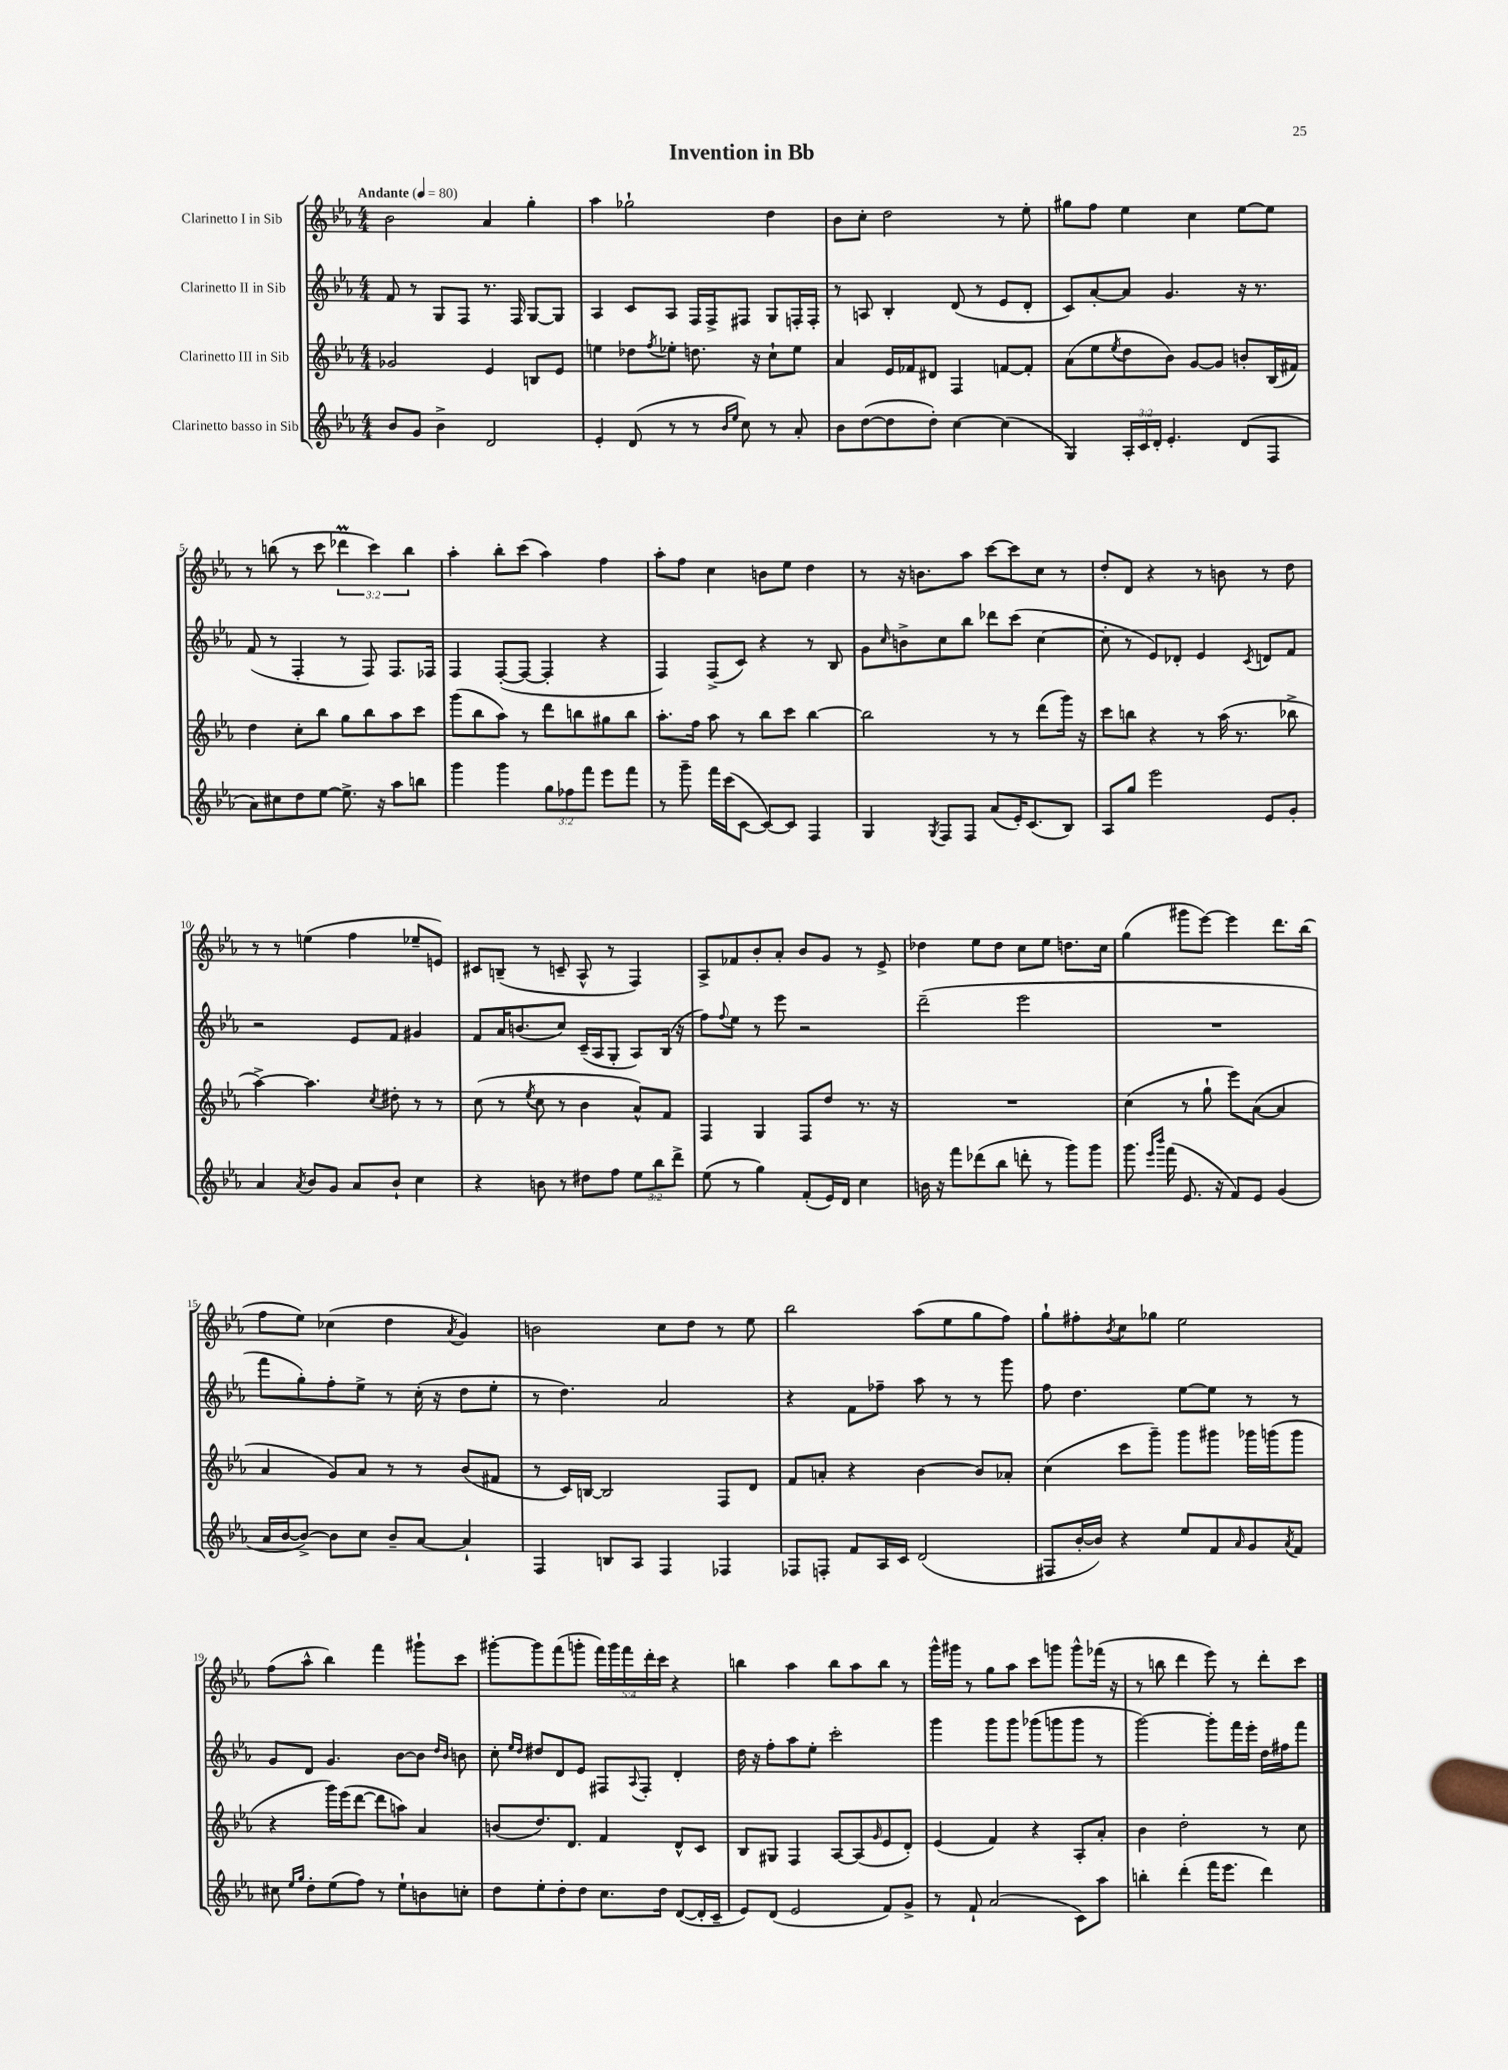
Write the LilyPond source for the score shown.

\header { title = "Invention in Bb" }
<<
\new StaffGroup <<
\new Staff = "s0" \with { instrumentName = "Clarinetto I in Sib" } {
    \clef treble \key ees \major \numericTimeSignature \time 4/4 \override Staff.TupletNumber.text = #tuplet-number::calc-fraction-text \tempo "Andante" 4 = 80
    bes'2 aes'4 g''4-. |
    aes''4 ges''2-! d''4 |
    bes'8 c''8-. d''2 r8 ees''8-. |
    gis''8 f''8 ees''4 c''4 ees''8~ ees''8 |
    r8 b''8( r8 c'''8 \tuplet 3/2 { des'''4\prall c'''4) b''4 } |
    aes''4-. bes''8-. c'''8( aes''4) f''4 |
    aes''8-. f''8 c''4 b'8 ees''8 d''4 |
    r8 r16 b'8. aes''8 c'''8~ c'''8 c''8 r8 |
    d''8-. d'8 r4 r8 b'8 r8 d''8 |
    r8 r8 e''4( f''4 ees''8-- e'8) |
    cis'8 b8--( r8 c'8-- aes8-^ r8 f4) |
    aes8-> fes'8 bes'8-. aes'8-. bes'8 g'8 r8 ees'8-> |
    des''4 ees''8 des''8 c''8 ees''8 d''8. c''16 |
    g''4( gis'''8 ees'''8~) ees'''4 d'''8. bes''16( |
    f''8 ees''8) ces''4( d''4 \acciaccatura { aes'8 } g'4) |
    b'2 c''8 d''8 r8 ees''8 |
    bes''2 aes''8( ees''8 g''8 f''8) |
    g''8-! fis''8-. \acciaccatura { bes'8 } c''8 ges''8 ees''2 |
    f''8( aes''8-^ bes''4) f'''4 gis'''8-! c'''8 |
    gis'''8~-. gis'''8 f'''8( g'''8-. \tuplet 5/4 { f'''16) g'''16 f'''16 d'''16-. c'''16 } r4 |
    b''4 aes''4 b''8 aes''8 b''8 r8 |
    g'''16-^ gis'''16 r8 g''8 aes''8 c'''8 g'''8 g'''8-^ fes'''16( r16 |
    r8 b''8 d'''4 ees'''8) r8 d'''8-. c'''8 \bar "|." |
}
\new Staff = "s1" \with { instrumentName = "Clarinetto II in Sib" } {
    \clef treble \key ees \major \numericTimeSignature \time 4/4
    f'8 r8 g8 f8 r8. f16 g8~ g8 |
    aes4 c'8 aes8 f16 f16-> fis8 g8 f16-. f16-. |
    r8 a8 bes4-. d'8( r8 ees'8 d'8-. |
    c'8) aes'8~-. aes'8 g'4. r16 r8. |
    f'8( r8 f4-. r8 f8) f8. fes16 |
    f4 f8~-.( f8~ f4-. r4 |
    f4) f8->( c'8) r4 r8 bes8 |
    g'8 \grace { c''16 } b'8-> c''8 bes''8 des'''8 c'''8( c''4~ |
    c''8-. r8 ees'8) des'8-. ees'4 \acciaccatura { c'8 } d'8 f'8 |
    r2 ees'8 f'8 gis'4 |
    f'8 aes'16 b'8.( c''8) c'16--( aes16 g8-. aes8) bes16( r16 |
    f''8) \appoggiatura { f''8 } ees''8 r8 ees'''8 r2 |
    d'''2--( ees'''2 |
    R1 |
    f'''8 g''8-.) f''8-. ees''8-> r8 c''16-.( r16 d''8 ees''8-. |
    r8 d''4.) aes'2 |
    r4 f'8 fes''8-- aes''8 r8 r8 g'''8 |
    f''8 d''4. ees''8~ ees''8 r8 r8 |
    g'8 d'8 g'4. bes'8~ bes'8 \grace { d''16 bes'16 } b'8 |
    c''8-. \grace { ees''16 d''16 } dis''8 d'8 ees'8 fis8 \appoggiatura { aes8 } fis8-. d'4-. |
    d''16 r16 f''8-. aes''8 ees''8-. c'''2-. |
    g'''4 g'''8 g'''8 ges'''8( g'''8 g'''8 r8 |
    g'''2~) g'''8-. f'''16 ees'''16-. d''16 fis''16 f'''8 \bar "|." |
}
\new Staff = "s2" \with { instrumentName = "Clarinetto III in Sib" } {
    \clef treble \key ees \major \numericTimeSignature \time 4/4
    ges'2 ees'4 b8 ees'8 |
    e''4 des''8 \acciaccatura { f''8 } ees''8-. d''8. r16 c''8-! ees''8 |
    aes'4 ees'16 fes'16 dis'8 f4 f'8~ f'8-. |
    aes'8( ees''8 \acciaccatura { ees''8 } d''8 bes'8) g'8~ g'8 b'8-. bes16( fis'16) |
    d''4 c''8-. bes''8 g''8 bes''8 aes''8 c'''8 |
    g'''8( bes''8 aes''8) r8 d'''8 b''8 gis''8 b''8 |
    aes''8.-. f''16 aes''8 r8 bes''8 c'''8 bes''4~ |
    bes''2 r8 r8 d'''8( g'''16) r16 |
    c'''8 b''8 r4 r8 aes''16( r8. bes''8-> |
    aes''4~->) aes''4. \acciaccatura { c''8 } dis''8-. r8 r8 |
    c''8( r8 \acciaccatura { ees''8 } c''8 r8 bes'4 aes'8-^) f'8 |
    f4 g4 f8 d''8 r8. r16 |
    R1 |
    c''4( r8 g''8-! ees'''8) aes'8~( aes'4 |
    aes'4 g'8) aes'8 r8 r8 bes'8( fis'8 |
    r8 c'16) b16~ b2 f8 d'8 |
    f'8 a'8-. r4 bes'4~ bes'8 aes'8-. |
    c''4( c'''8 g'''8--) g'''8 gis'''8 ges'''16 g'''16( g'''8 |
    r4 g'''16) ees'''16( d'''8~ d'''8 a''8) aes'4 |
    b'8( d''8.) d'8. f'4 d'8-^ c'8 |
    bes8 gis8 f4 aes8~ aes8( \grace { g'16 } ees'8 d'8-.) |
    ees'4( f'4) r4 aes8-. aes'8-. |
    bes'4 d''2-. r8 c''8 \bar "|." |
}
\new Staff = "s3" \with { instrumentName = "Clarinetto basso in Sib" } {
    \clef treble \key ees \major \numericTimeSignature \time 4/4 \override Staff.TupletNumber.text = #tuplet-number::calc-fraction-text
    bes'8 g'8 bes'4-> d'2 |
    ees'4-. d'8( r8 r8 \grace { bes'16 ees''16 } c''8) r8 aes'8-. |
    bes'8 d''8~( d''8 d''8-.) c''4~ c''4( |
    g4) \tuplet 3/2 { aes16-. c'16 d'16-. } ees'4.-. d'8( f8 |
    aes'8) cis''8 d''8 ees''8~ ees''8.-> r16 aes''8 b''8 |
    g'''4 g'''4 \tuplet 3/2 { g''8 fes''8 f'''8 } ees'''8 f'''8 |
    r8 g'''8-- f'''16 c'''16( c'8~ c'8~) c'8 f4 |
    g4 \acciaccatura { g8 } f8 f8 aes'8( ees'16-.) c'8.( bes8) |
    aes8 g''8 ees'''2 ees'8 g'8-. |
    aes'4 \acciaccatura { aes'8 } bes'8 g'8 aes'8 bes'8-! c''4 |
    r4 b'8 r8 dis''8 f''8 \tuplet 3/2 { ees''8 bes''8 d'''8-> } |
    ees''8( r8 g''4) f'8-.( ees'16) d'16 c''4 |
    b'16 r16 f'''8 des'''8( bes''8 d'''8-. r8 g'''8) g'''8 |
    g'''8. \grace { ees'''16 bes'''16 } f'''16( ees'8. r16 f'8) ees'8 g'4( |
    aes'16 bes'16~ bes'8~->) bes'8 c''8 bes'8-- aes'8~ aes'4-! |
    f4 b8 aes8 f4 fes4 |
    fes8 f8-. f'8 aes16 c'16 d'2( |
    fis8 bes'16~-. bes'16) r4 ees''8 f'8 \grace { aes'16 } g'8 \acciaccatura { aes'8 } f'8 |
    cis''8 \grace { ees''16 g''16 } d''8-. ees''8( f''8) r8 ees''8-! b'8 c''8-. |
    d''8 ees''8-. d''8-. d''8 c''8. d''16 d'8~( d'16-. c'16-- |
    ees'8) d'8( ees'2 f'8) g'8-> |
    r8 f'8-! aes'2( c'8) aes''8 |
    b''4-. d'''4-.( f'''16 ees'''8. d'''4) \bar "|." |
}
>>
>>
